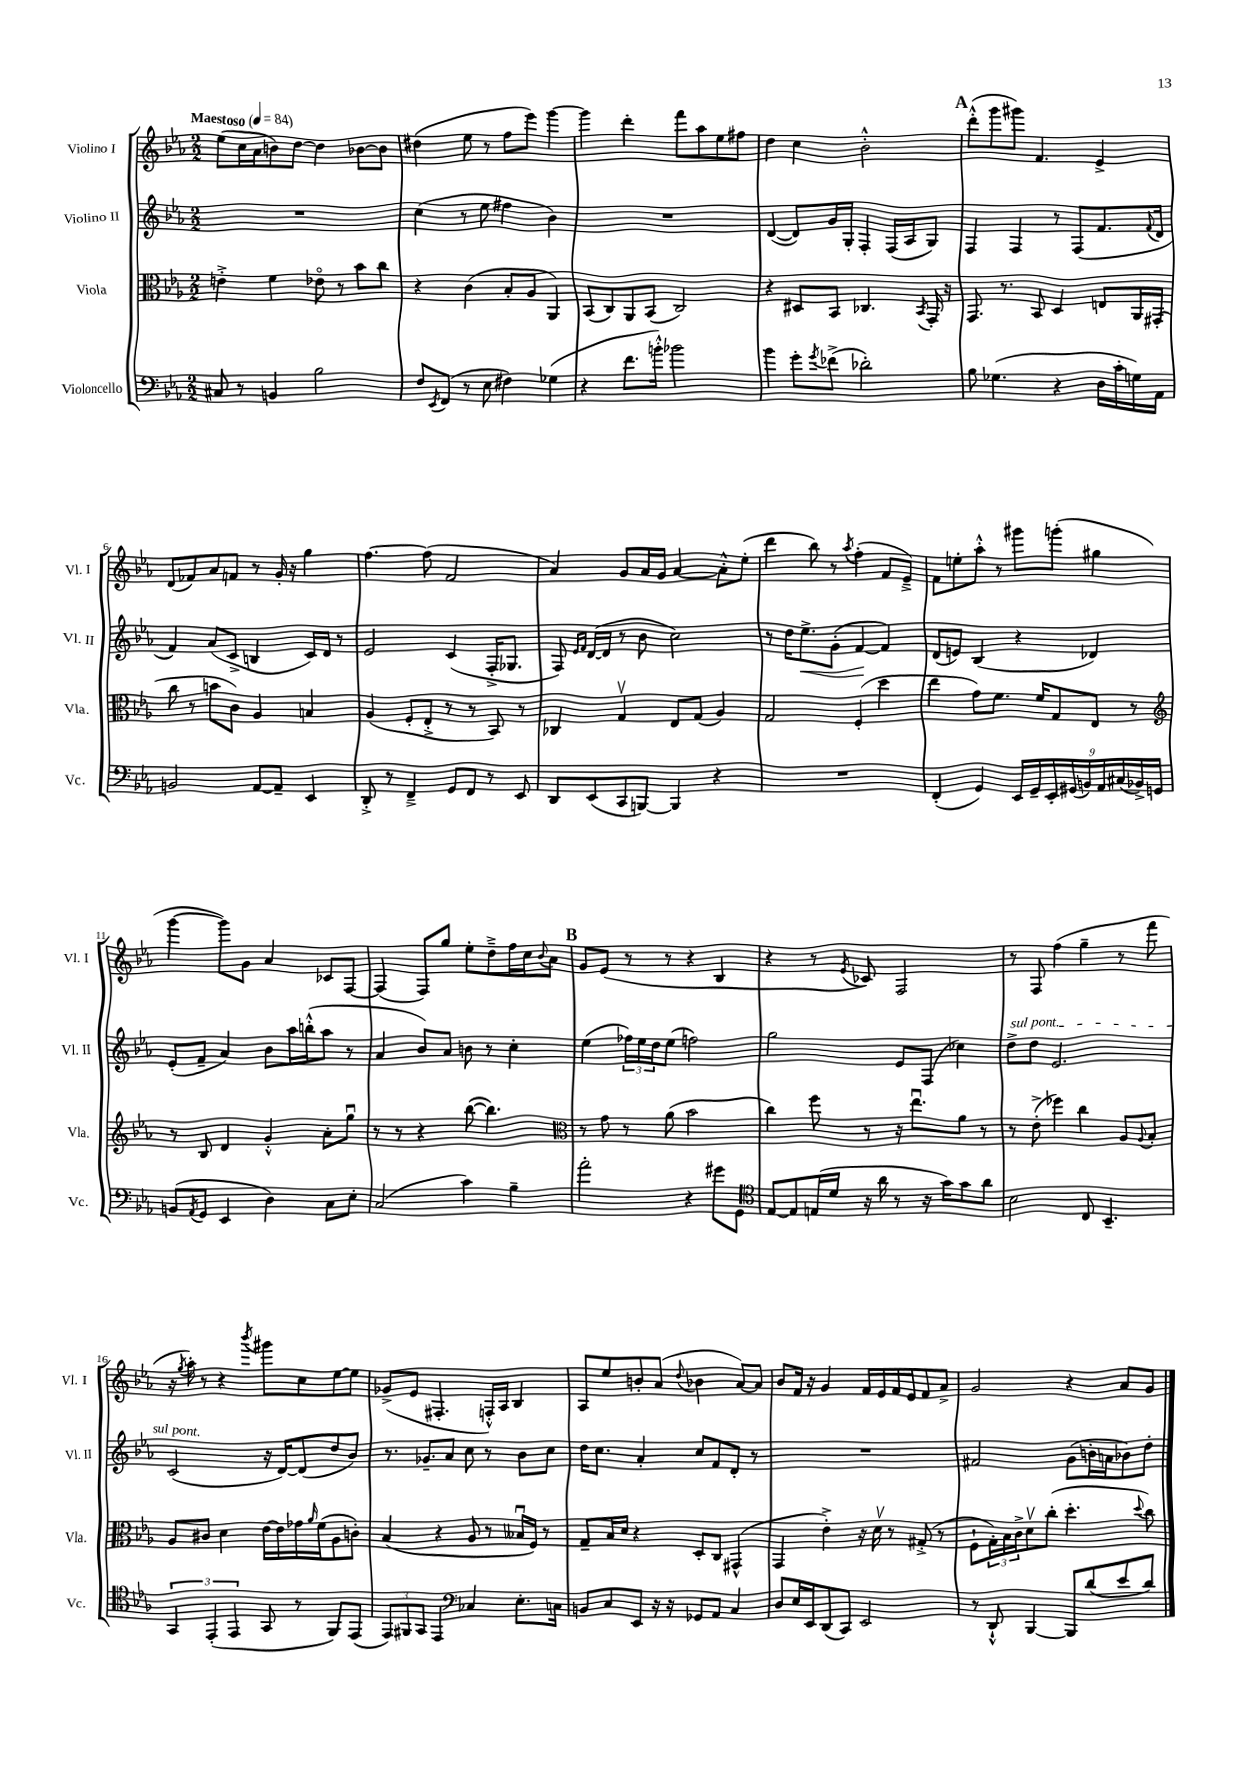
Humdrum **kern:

**kern	**kern	**kern	**dynam	**kern
*part4	*part3	*part2	*part2	*part1
*staff4	*staff3	*staff2	*staff2	*staff1
*I"Violoncello	*I"Viola	*I"Violino II	*	*I"Violino I
*I'Vc.	*I'Vla.	*I'Vl. II	*	*I'Vl. I
*clefF4	*clefC3	*clefG2	*	*clefG2
*k[b-e-a-]	*k[b-e-a-]	*k[b-e-a-]	*	*k[b-e-a-]
*M2/2	*M2/2	*M2/2	*	*M2/2
*MM84	*MM84	*MM84	*	*MM84
=1	=1	=1	=1	=1
!	!	!	!	!LO:TX:a:B:t=Maestoso
8C#X/	4en'^\	1r	.	(8ee-\L
8r	.	.	.	16cc\L
.	.	.	.	16a-\J
4BBn/	4f\	.	.	8bn\)
.	.	.	.	[8dd\J
2B-\	8e-X\	.	.	4dd\]
.	8r	.	.	.
.	8b-\L	.	.	[8b-X\L
.	8cc\J	.	.	8b-\J]
=2	=2	=2	=2	=2
8F/L	4r	(4cc\	.	(4dd#X\
8qEE-/	.	.	.	.
(8FF/J	.	.	.	.
8r	(4c\	8r	.	8ee-\
8E-\	.	8ee-\	.	8r
4F#X\)	8B-'/L	4ff#X\	.	8ff\L
.	8A-/J	.	.	8eee-\J)
(4G-X\	4AA-/)	4b-\)	.	[4ggg\
=3	=3	=3	=3	=3
4r	(8BB-/L	1r	.	4ggg\]
.	8C/)	.	.	.
8.f\L	8AA-/	.	.	4ddd'\
.	(8BB-/J	.	.	.
16bn'^^\Jk)	.	.	.	.
2b-X\	2C/)	.	.	8fff\L
.	.	.	.	8aa-\
.	.	.	.	8ee-\
.	.	.	.	8ff#X\J
=4	=4	=4	=4	=4
4b-\	4r	([4d/	.	4dd\
8g'\L	8D#X/L	8d/L])	.	4cc\
8qg/	.	.	.	.
(8f-X^\J	8BB-/J	16g/L	.	.
.	.	16G'/JJ	.	.
2d-X'\)	4.C-X/	4F'/	.	2b-'^^\
.	.	(16F/LL	.	.
.	.	16A-/J	.	.
.	8qBB-/	.	.	.
.	16GG'/	8G/J)	.	.
.	16r	.	.	.
!!LO:REH:place=s1:t=A
=5	=5	=5	=5	=5
8B-\	8.GG/	4F/	.	(8ddd'^^\L
(4.G-X\	.	.	.	8ggg\
.	8.r	.	.	.
.	.	4F/	.	8ggg#X\J)
.	8BB-/	.	.	4.f/
4r	4D/	8r	.	.
.	.	(8F/L	.	.
16D\LL	8En/L	8.f/	.	4e-^/
16c'\	.	.	.	.
16Gn\)	16AA-/L	.	.	.
.	.	8qqf/	.	.
16AA-\JJ	(16GG#X'/JJ	16d/Jk	.	.
!!LO:LB:g=z
=6	=6	=6	=6	=6
2BBn/	8cc\	4f/)	.	(8d/L
.	8r	.	.	8f-X/)
.	8bn\L	(8a-/L	.	8a-/
.	8c\J)	8c^/J	.	8fn/J
[8AA-/L	4A-/	4Bn/	.	8r
8AA-~/J]	.	.	.	16g'/
.	.	.	.	16r
4EE-/	4Bn/	16c/LL)	.	4gg\
.	.	16d/JJ	.	.
.	.	8r	.	.
=7	=7	=7	=7	=7
8DD'^/	(4A-/	2e-/	.	[4.ff\
8r	.	.	.	.
4FF~^/	8F'/L	.	.	.
.	8E-'^/J	.	.	(8ff\]
8GG/L	8r	(4c/	.	2f/
8FF/J	8r	.	.	.
8r	8BB-/)	16F'^/KL	.	.
.	.	8.G-X/J	.	.
8EE-/	8r	.	.	.
=8	=8	=8	=8	=8
8DD/L	4C-X/	8F/)	.	4a-/)
.	.	16qqe-/LL	.	.
.	.	16qqf/JJ	.	.
(8EE-/	.	([16d/LL	.	.
.	.	16d/JJ]	.	.
8CC/	4Gv/	8r	.	8g/L
[8BBBn/J)	.	8b-\	.	16a-/L
.	.	.	.	16g/JJ
4BBB/]	8E-/L	2cc\)	.	[4a-/
.	(8G/J	.	.	.
4r	4A-/)	.	.	8a-'^^\L]
.	.	.	.	(8ee-'\J
=9	=9	=9	=9	=9
1r	2G/	8r	.	4ddd\
.	.	16dd\KL	.	.
!	!	!	!LO:HP:b	!
.	.	8.ee-^\	<	.
.	.	.	.	8bb-\)
.	.	(8g'\J	.	8r
.	.	.	.	8qaa-/
.	(4F'/	[4f/	.	(4ff'\
.	4dd\	4f/])	[	8f/L
.	.	.	.	8e-~^/J)
=10	=10	=10	=10	=10
(4FF'/	4ee-\	(8d/L	.	8f\L
.	.	8en/J)	.	8een'\
4GG/)	8g\L)	(4B-/	.	8aa-'^^\J
.	8.f\J	.	.	8r
18EE-/LL	.	4r	.	8ggg#X\L
18GG~/	.	.	.	.
.	16f/KL	.	.	.
18EE-'/	.	.	.	.
.	8G/	.	.	(8gggn'\J
(18GG#X/	.	.	.	.
18BBn/)	.	.	.	.
.	8E-/J	4d-X/)	.	4gg#X\
18AA-/	.	.	.	.
(18C#X/	.	.	.	.
.	8r	.	.	.
18BB-X^/)	.	.	.	.
18GGn/JJ	.	.	.	.
!!LO:LB:g=z
=11	=11	=11	=11	=11
*	*clefG2	*	*	*
(8BBn/L	8r	(8e-'/L	.	[4ggg\
8qAA-/	.	.	.	.
8GG/J	8B-/	8f~/J	.	.
4EE-/	4d/	4a-/)	.	8ggg\L])
.	.	.	.	8g\J
4D\)	4g'^^/	8b-\L	.	4a-/
.	.	16aa-\L	.	.
.	.	(16bbn'^^\J	.	.
8C\L	8a-'\L	8aa-\J	.	8c-X/L
8E-'\J	8ggu\J	8r	.	[8F/J
=12	=12	=12	=12	=12
(2C/	8r	4a-/	.	(4F/]
.	8r	.	.	.
.	4r	8b-/L)	.	8F/L)
.	.	8a-/J	.	8gg/J
4c\)	([8bb-\	8bn\	.	8ee-'\L
.	4.bb-\])	8r	.	8dd~^\
4B-~\	.	4cc'\	.	16ff\L
.	.	.	.	16cc\J
.	.	.	.	8qqb-/
.	.	.	.	8a-\J
!!LO:REH:place=s1:t=B
=13	=13	=13	=13	=13
*	*clefC3	*	*	*
2a-'\	8r	(4ee-\	.	8g/L
.	8g\	.	.	(8e-/J
.	8r	24ff-X\LL)	.	8r
.	.	24ee-\	.	.
.	.	24dd\J	.	.
.	(8a-\	(8ee-\J	.	8r
4r	2b-\	2ffn\)	.	4r
8g#X\L	.	.	.	4B-/
8GG\J	.	.	.	.
=14	=14	=14	=14	=14
*clefC4	*	*	*	*
[8E-/L	4cc\)	2gg\	.	4r
8E-/]	.	.	.	.
(16En/L	8ff\	.	.	8r
16d/JJ	.	.	.	.
.	.	.	.	8qe-/
16r	8r	.	.	8c-X/)
16a-\	.	.	.	.
8r	16r	8e-/L	.	2F/
.	8.ee-u\L	.	.	.
16r	.	(8F/J	.	.
16g\KL)	.	.	.	.
8g\	8a-\J	4cc-X\)	.	.
8a-\J	8r	.	.	.
=15	=15	=15	=15	=15
!	!	!LO:TX:a:i:t=sul pont.	!	!
2B-\	8r	8dd^\L	.	8r
.	(8e-'^\	8dd\J	.	8F/
.	4ff-X\)	2.e-/	.	(4ff\
8C/	4cc\	.	.	4gg~\
4.BB-~/	.	.	.	.
.	8A-/L	.	.	8r
.	8qqA-/	.	.	.
.	8B-'/J	.	.	8fff\
!!LO:LB:g=z
=16	=16	=16	=16	=16
6GG/	8A-/L	(2c/	.	16r
.	.	.	.	8qgg/
.	.	.	.	16aa-'\)
.	8c#X/J	.	.	8r
(6EE-'/	.	.	.	.
.	4d\	.	.	4r
6EE-/	.	.	.	.
.	.	.	.	8qbbb-/
8GG/	[16e-\LL	16r	.	8ggg#X\L
.	16e-\]	[16d/KL)	.	.
8r	16g-X\	(8d/]	.	8cc\
.	16qqa-/	.	.	.
.	(16f\J	.	.	.
8FF/L)	8A-\	8dd/	.	[8ee-\
(8EE-/J	8cn'\J)	8b-/J)	.	8ee-\J]
=17	=17	=17	=17	=17
12EE-/L)	(4B-/	8.r	.	(8g-X^/L
12FF#X/	.	.	.	.
.	.	.	.	8e-/J
12GG/J	.	.	.	.
.	.	8.g-X~/L	.	.
4EE-/	4r	.	.	4.F#X'/
.	.	8a-/J	.	.
*clefF4	*	*	*	*
4C-X/	8A-/	8cc\	.	.
.	8r	8r	.	16Fn'^^/LL)
.	.	.	.	16A-/JJ
8.E-'\L	16B--Xu/LL	8b-\L	.	4B-/
.	16F/JJ)	.	.	.
.	8r	8cc\J	.	.
16Cn\Jk	.	.	.	.
=18	=18	=18	=18	=18
8BBn/L	8G~/L	16dd\KL	.	8A-/L
.	.	8.cc\J	.	.
8C/	16B-/L	.	.	8ee-/
.	16d/JJ	.	.	.
8EE-/J	4r	4a-'/	.	8bn'/
16r	.	.	.	(8a-/J
16r	.	.	.	.
.	.	.	.	8qqdd/
8GG-X/L	8D'/L	8cc/L	.	4b-X\
8AA-/J	8C/J	8f/	.	.
4C/	(4GG#X^^/	8d'/J	.	[8a-/L)
.	.	8r	.	8a-/J]
=19	=19	=19	=19	=19
8D/L	4GG/	1r	.	8b-/L
16E-/L	.	.	.	16f/Jk
16EE-/J	.	.	.	16r
(8DD/	4e-'^\)	.	.	4g/
8CC/J)	.	.	.	.
2EE-/	16r	.	.	16f/LL
.	16dv\	.	.	16e-/
.	8r	.	.	16f/
.	.	.	.	16e-/J
.	(8G#X'^/	.	.	8f/
.	8r	.	.	8a-^/J
=20	=20	=20	=20	=20
8r	8F`\L	2f#X/	.	2g/
8DD`^^/	24G'\L)	.	.	.
.	24B-\	.	.	.
.	24c^\J	.	.	.
[4BBB-/	8dv\	.	.	.
.	(8cc'\J	.	.	.
8BBB-/L]	4.dd'\	(8g\L	.	4r
(8d/	.	16bn'\L	.	.
.	.	16an\J	.	.
8e-/	.	8b-X\)	.	8a-/L
.	8qqdd/	.	.	.
8d/J)	8cc\)	8dd'\J	.	8g/J
==	==	==	==	==
*-	*-	*-	*-	*-
